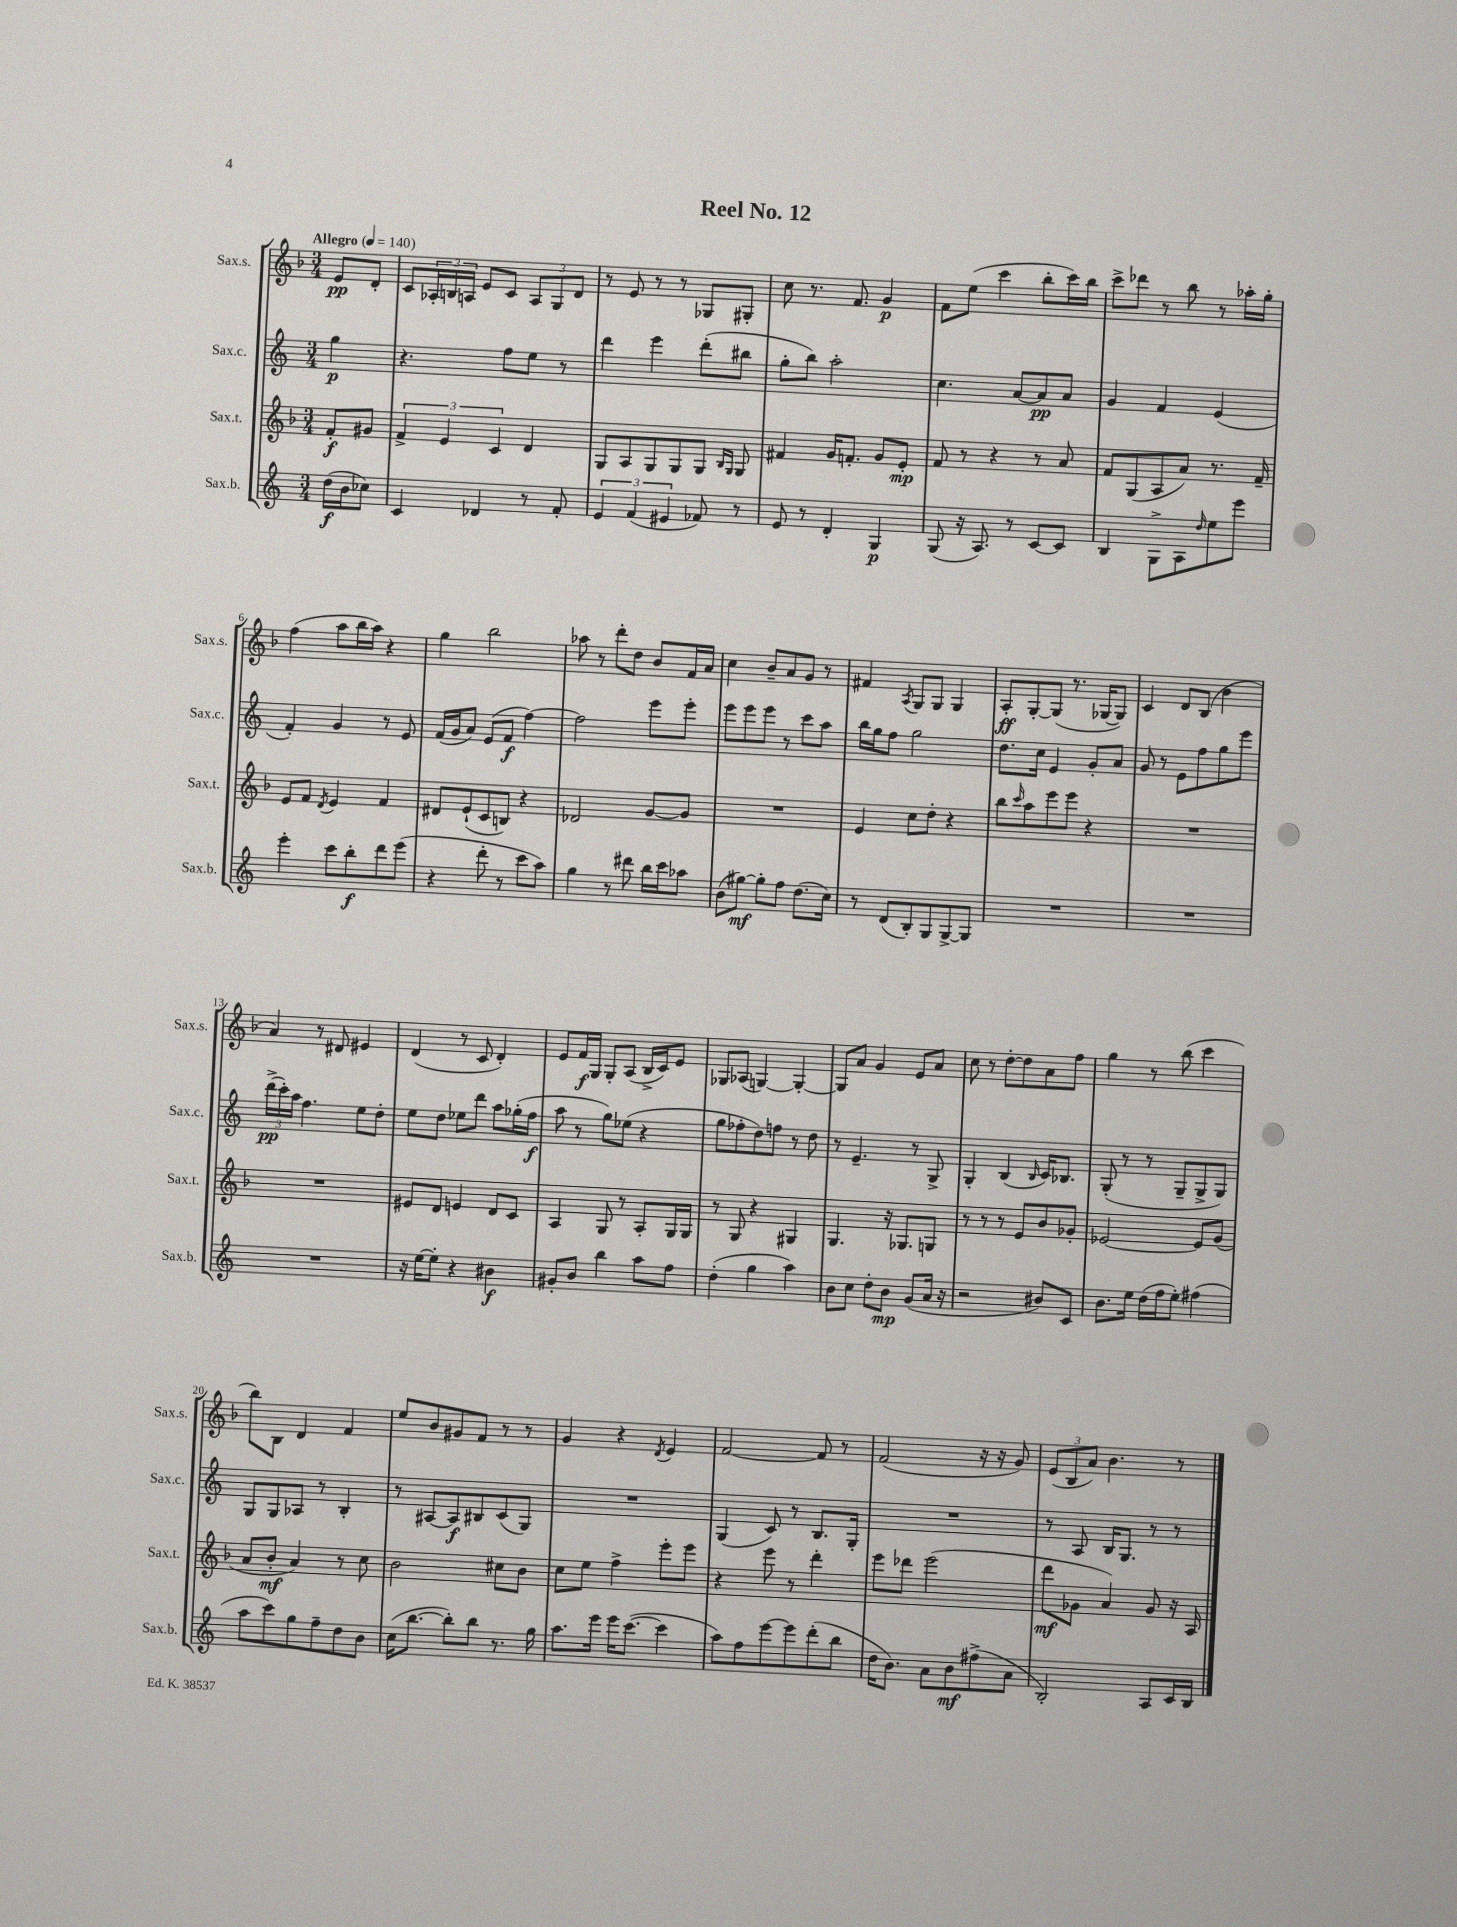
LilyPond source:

\header { title = "Reel No. 12" }
<<
\new StaffGroup <<
\new Staff = "s0" \with { instrumentName = "Sax.s." shortInstrumentName = "Sax.s." } {
    \clef treble \key f \major \numericTimeSignature \time 3/4 \partial 4 \tempo "Allegro" 4 = 140
    e'8\pp d'8-. |
    c'8 \tuplet 3/2 { aes16-. b16 a16 } e'8 c'8 \tuplet 3/2 { a8 g8 d'8 } |
    r8 e'8 r8 r8 ges8 gis8-. |
    c''8 r8. f'8. g'4\p |
    f'8 e''8( c'''4 bes''8-. c'''16) bes''16 |
    c'''8-> des'''8 r8 bes''8 r8 aes''16-. g''16-. |
    f''4( a''8 bes''16 a''16) r4 |
    g''4 bes''2 |
    aes''8 r8 d'''8-. d''8 bes'8 f'16 a'16 |
    c''4 bes'8-- a'8 g'8 r8 |
    fis'4 \acciaccatura { a8 } g8 g8 g4 |
    a8-.\ff g8~-. g8( r8. ges16~ ges8) |
    c'4 d'8 bes8( bes'4 |
    a'4) r8 dis'8 eis'4 |
    d'4( r8 c'8 d'4-.) |
    e'8 f'16\f g16 g8-. a8( bes16-> c'16) e'8 |
    ges8 aes8( g4~) g4~-. |
    g8 a'8 g'4 e'8 a'8 |
    c''8 r8 d''8~-. d''8 a'8 f''8 |
    g''4 r8 bes''8( c'''4 |
    bes''8) bes8 d'4 f'4 |
    e''8 bes'8 gis'8 f'8 r8 r8 |
    g'4 r4 \acciaccatura { d'8 } e'4 |
    f'2~ f'8 r8 |
    f'2( r16 r16 g'8) |
    \tuplet 3/2 { e'8( bes8 a'8) } bes'4. r8 \bar "|." |
}
\new Staff = "s1" \with { instrumentName = "Sax.c." shortInstrumentName = "Sax.c." } {
    \clef treble \key c \major \numericTimeSignature \time 3/4 \partial 4
    g''4\p |
    r4. f''8 e''8 r8 |
    d'''4 e'''4 d'''8-.( bis''8 |
    g''8-. b''8) a''2-. |
    c''4. a'8~ a'8\pp a'8 |
    g'4 f'4 e'4( |
    f'4-.) g'4 r8 e'8 |
    f'16( g'16 a'8) e'8( f'8\f f''4~) |
    f''2 e'''8 e'''8-. |
    e'''8 e'''8 e'''8 r8 c'''8 a''8 |
    b''16 g''16 f''8 g''2 |
    d''8. c''16 e'4 g'8-. a'8 |
    g'8 r8 e'8 f''8 g''8 e'''8 |
    \tuplet 3/2 { d'''16->\pp( c'''16-.) a''16 } f''4. e''8 d''8-. |
    e''8 d''8 ees''8 d'''8 a''8 ges''16-.( f''16\f |
    a''8 r8 g''8) ees''8( r4 |
    g''8 fes''8-. d''8) f''8 r8 d''8 |
    r8 e'4.-- r8 g8-> |
    g4-. b4( \grace { b16 } c'16) bes8. |
    g8-.( r8 r8 g8-- g8-> g8) |
    g8 g8 aes8 r8 b4-. |
    r8 ais8~ ais8\f bis8 c'8( g8) |
    R2. |
    g4( c'8) r8 b8. g16-. |
    R2. |
    r8 a8 b16 g8. r8 r8 \bar "|." |
}
\new Staff = "s2" \with { instrumentName = "Sax.t." shortInstrumentName = "Sax.t." } {
    \clef treble \key f \major \numericTimeSignature \time 3/4 \partial 4
    f'8-.\f gis'8 |
    \tuplet 3/2 { f'4-> e'4 c'4 } d'4 |
    g8 a8 g8 g8 g8 \grace { bes16 g16 } g8 |
    fis'4 g'16 f'8.-. g'8 e'8-.\mp |
    f'8 r8 r4 r8 a'8 |
    f'8 g8( a8 a'8) r8. f'16-- |
    e'8 f'8 \acciaccatura { d'8 } e'4 f'4 |
    dis'8 e'8-!( c'8 b8) r4 |
    des'2 g'8~ g'8 |
    R2. |
    e'4 c''8 d''8-. r4 |
    bes''8 \grace { c'''16 } a''8 e'''8 e'''8 r4 |
    R2. |
    R2. |
    eis'8 d'8 e'4 d'8 c'8 |
    a4 g8 r8 a8-. g16 g16 |
    r8 g8 r4 gis4 |
    g4. r16 ges8. g8 |
    r8 r8 r8 e'8 bes'8 ges'8-. |
    ees'2~ ees'8 g'8( |
    a'8 bes'8-.\mf a'4) r8 c''8 |
    bes'2 cis''8 bes'8 |
    c''8 e''8 f''4-> e'''8-. e'''8 |
    r4 e'''8 r8 d'''4-. |
    e'''8 des'''8 e'''2( |
    d'''8\mf ges'8 a'4) ges'8 r16 a16 \bar "|." |
}
\new Staff = "s3" \with { instrumentName = "Sax.b." shortInstrumentName = "Sax.b." } {
    \clef treble \key c \major \numericTimeSignature \time 3/4 \partial 4
    d''16\f( b'16 ces''8) |
    c'4 des'4 r8 f'8-. |
    \tuplet 3/2 { e'4 f'4( eis'4 } fes'8) r8 |
    e'8 r8 d'4-. g4\p |
    g8( r16 a8.) r8 c'8~ c'8 |
    b4 g8-> a8 \grace { d''16 } e''8 e'''8 |
    e'''4-. c'''8 b''8-.\f d'''8 e'''8( |
    r4 d'''8-. r8 c'''8 a''8) |
    g''4 r8 dis'''8 b''16 c'''16 aes''8 |
    b'8( gis''8~\mf) gis''8-. f''8 d''8.( c''16) |
    r8 d'8( b8-.) g8 g8~-> g8 |
    R2. |
    R2. |
    R2. |
    r16 e''16~ e''8-. r4 bis'4\f |
    gis'8-. b'8 b''4 a''8 f''8 |
    d''4-.( g''4 a''4) |
    b'8 c''8 d''8-. b'8\mp g'8( a'16 r16 |
    r2 bis'8) c'8 |
    b'8. e''16 d''16( f''16 e''8-.) fis''4( |
    a''8 c'''8) g''8 f''8-- d''8 b'8 |
    c''16( b''8.~ b''8-.) b''8 r8. g''16 |
    a''8. e'''16 e'''16 c'''8.~( c'''4 |
    a''8) f''8 e'''8~ e'''8 d'''8-.( b''8 |
    d''16 b'8.) a'8 b'8\mf fis''8->( a'8 |
    b2-.) a8 c'16 b16 \bar "|." |
}
>>
>>
